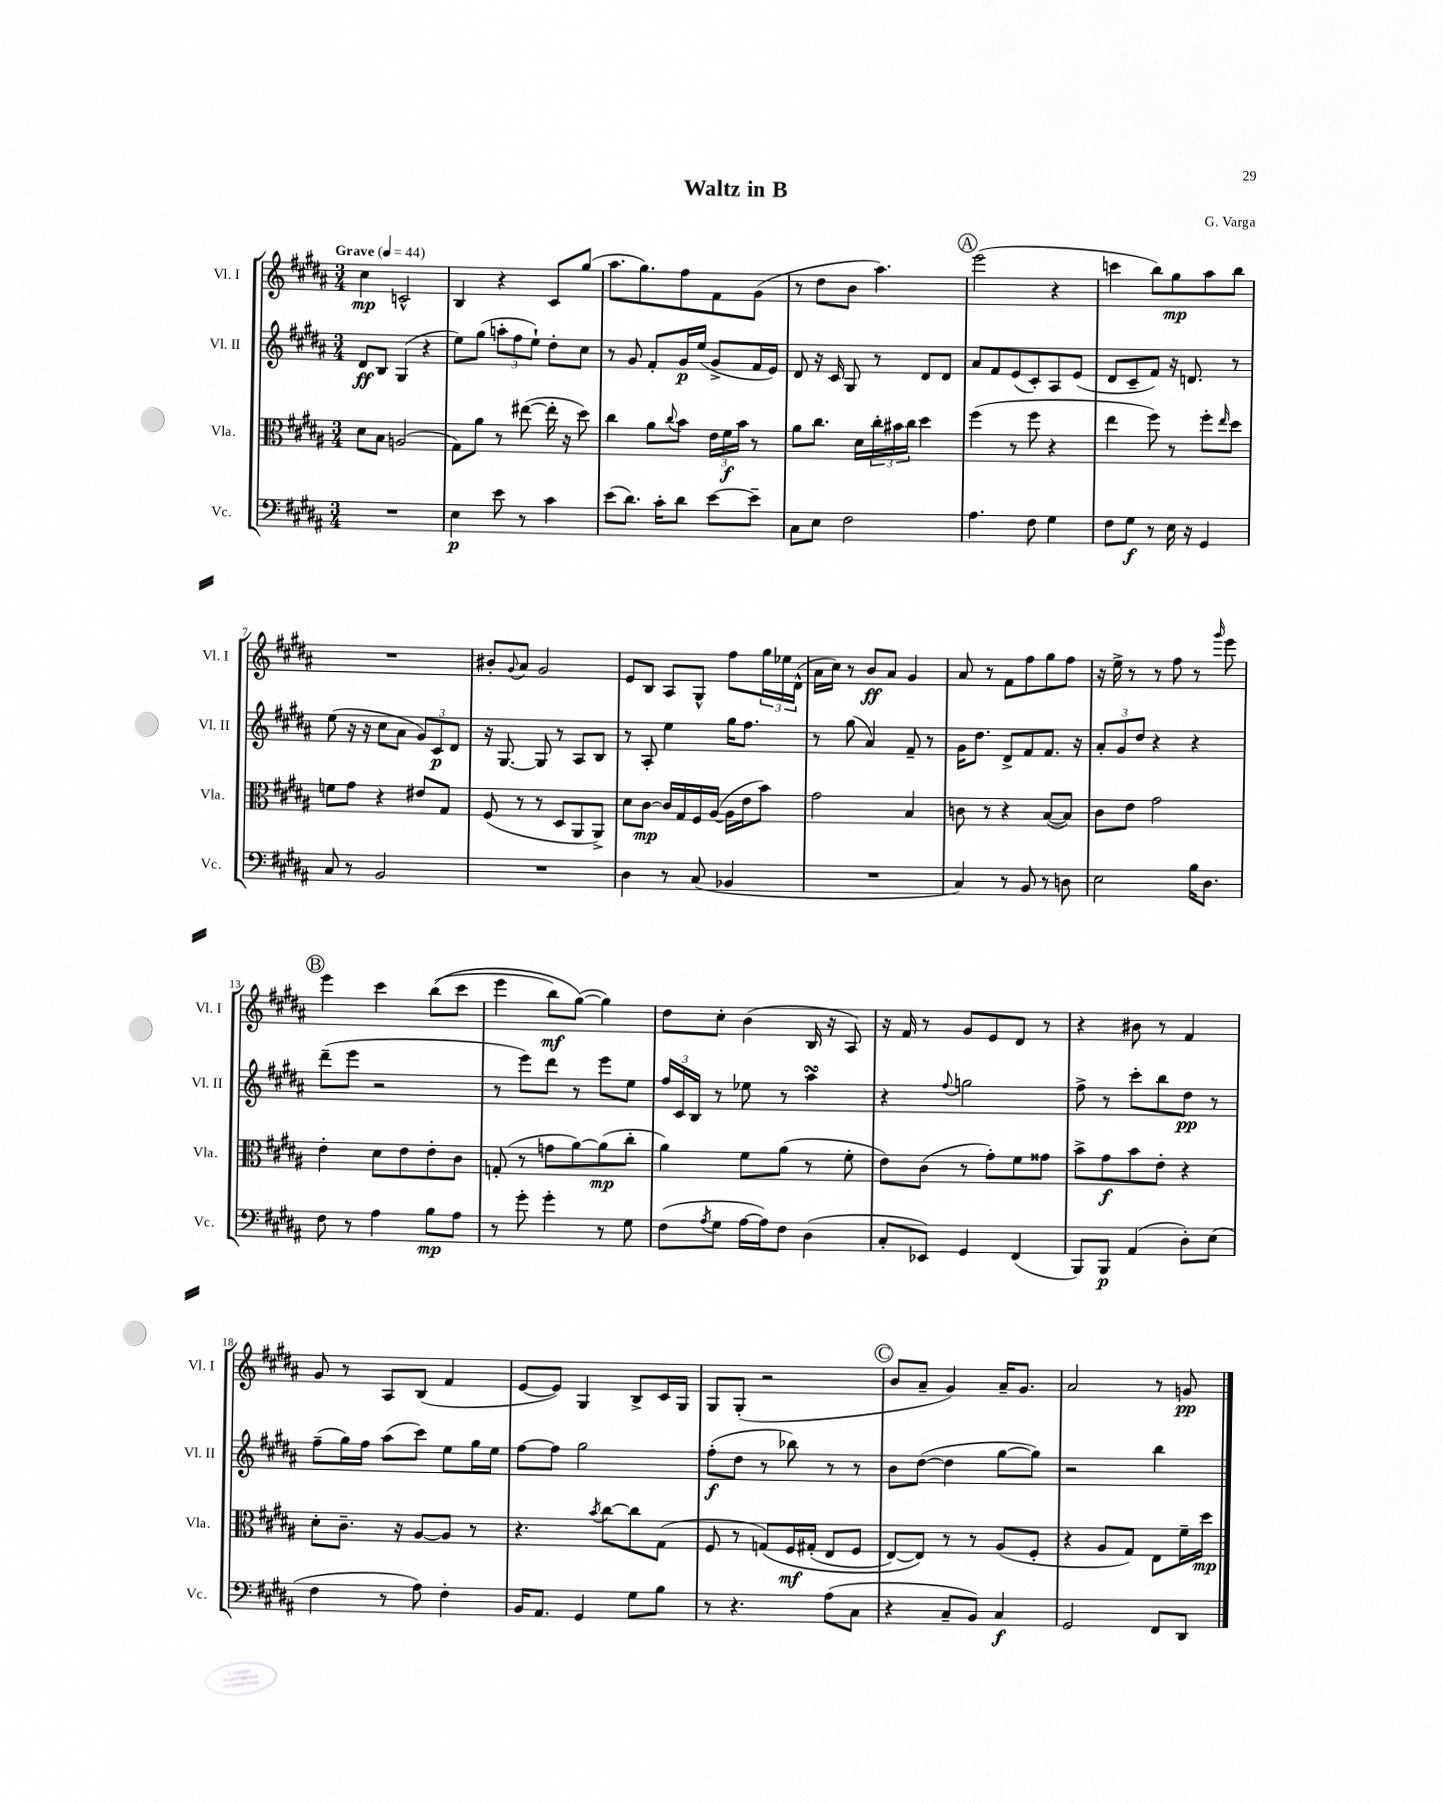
\header { title = "Waltz in B" composer = "G. Varga" }
<<
\new StaffGroup <<
\new Staff = "s0" \with { instrumentName = "Vl. I" shortInstrumentName = "Vl. I" } {
    \clef treble \key b \major \numericTimeSignature \time 3/4 \tempo "Grave" 4 = 44
    cis''4\mp c'2-^ |
    b4 r4 cis'8 gis''8( |
    ais''8. gis''8.) fis''8 fis'8 gis'8( |
    r8 dis''8 b'8 ais''4.) |
    \mark \markup { \circle "A" } e'''2( r4 |
    c'''4 b''8) gis''8\mp ais''8 b''8 |
    R2. |
    bis'8-. \appoggiatura { gis'8 } ais'8 gis'2 |
    e'8 b8 ais8 gis8-^ fis''8 \tuplet 3/2 { gis''16 ees''16 dis'16-^( } |
    ais'16 cis''16) r8 b'8\ff ais'8 gis'4 |
    ais'8 r8 fis'8 fis''8 gis''8 fis''8 |
    r16 e''16-> r8 r8 fis''8 r8 \grace { gis'''16 } e'''8 |
    \mark \markup { \circle "B" } e'''4 cis'''4 b''8(\( cis'''8 |
    e'''4 b''8\mf) gis''8~(\) gis''4) |
    dis''8 cis''8-. b'4( b16 r16 ais8) |
    r16 fis'16 r8 gis'8 e'8 dis'8 r8 |
    r4 bis'8 r8 fis'4 |
    gis'8 r8 ais8 b8( fis'4 |
    e'8~ e'8) gis4 b8-> cis'16 gis16 |
    gis8 gis8-.( r2 |
    \mark \markup { \circle "C" } b'8 ais'8-- gis'4) ais'16-- gis'8. |
    ais'2 r8 g'8\pp \bar "|." |
}
\new Staff = "s1" \with { instrumentName = "Vl. II" shortInstrumentName = "Vl. II" } {
    \clef treble \key b \major \numericTimeSignature \time 3/4
    dis'8\ff b8 gis4( r4 |
    e''8) gis''8( \tuplet 3/2 { a''8-. fis''8 e''8-!) } dis''8-. cis''8 |
    r8 gis'8 fis'8-. gis'16\p e''16( gis'8-> fis'16 e'16) |
    dis'8 r16 cis'16 gis8 r8 dis'8 dis'8 |
    \mark \markup { \circle "A" } ais'8 fis'8 e'8( cis'8-.) ais8 e'8( |
    dis'8 cis'8-- fis'8) r16 d'8. r8 |
    e''8( r16 r16 cis''8 ais'8 \tuplet 3/2 { gis'8) cis'8\p dis'8 } |
    r16 gis8.~ gis8 r8 ais8 b8 |
    r8 ais8-. e''4 gis''16 fis''8. |
    r8 gis''8( ais'4) fis'8-- r8 |
    gis'16 dis''8. dis'8-> fis'8 fis'8. r16 |
    \tuplet 3/2 { ais'8-. gis'8 dis''8 } r4 r4 |
    \mark \markup { \circle "B" } dis'''8--( e'''8 r2 |
    r8 e'''8) dis'''8 r8 e'''8 e''8 |
    \tuplet 3/2 { fis''16 cis'16 b16 } r8 ees''8 r8 ais''4\turn |
    r4 \appoggiatura { fis''8 } g''2 |
    fis''8-> r8 cis'''8-. b''8 dis''8\pp r8 |
    fis''8--( gis''16) fis''16 ais''8( cis'''8) e''8 gis''16 e''16 |
    fis''8~ fis''8 gis''2 |
    fis''8-.\f( dis''8 r8 bes''8) r8 r8 |
    \mark \markup { \circle "C" } b'8 dis''8~( dis''4 gis''8~ gis''8) |
    r2 b''4 \bar "|." |
}
\new Staff = "s2" \with { instrumentName = "Vla." shortInstrumentName = "Vla." } {
    \clef alto \key b \major \numericTimeSignature \time 3/4
    dis'8 b8 a2( |
    gis8) ais'8 r8 eis''8~( eis''16-. r16 dis''8) |
    cis''4 ais'8 \appoggiatura { cis''8 } b'8 \tuplet 3/2 { e'16 fis'16\f b'16 } r8 |
    ais'8 cis''8. dis'16 \tuplet 3/2 { cis''16-. bis'16 cis''16 } dis''4 |
    \mark \markup { \circle "A" } fis''4( r8 fis''8 r4 |
    e''4 fis''8) r8 fis''8-. \grace { e''16 } dis''8 |
    f'8 gis'8 r4 eis'8 gis8 |
    fis8( r8 r8 dis8 ais,8 ais,8->) |
    dis'8 cis'8~\mp cis'16 gis16 fis16 ais16~( ais16 e'16 b'8) |
    gis'2 b4 |
    c'8 r8 r4 b8~( b8) |
    cis'8 e'8 gis'2 |
    \mark \markup { \circle "B" } e'4-. dis'8 e'8 e'8-. cis'8 |
    g8-.( r8 g'8 ais'8~) ais'8\mp( cis''8-. |
    ais'4) fis'8 ais'8( r8 fis'8-. |
    e'8) cis'8( r8 gis'8-.) fis'8 gisis'8 |
    b'8-> gis'8\f b'8 e'8-. r4 |
    dis'8-. cis'8.-- r16 ais8~ ais8 r8 |
    r4. \acciaccatura { b'8 } cis''8~ cis''8 gis8( |
    fis8 r8 g8)\( fis16\mf gis16-.( e8 fis8 |
    \mark \markup { \circle "C" } e8~) e8\) r8 r8 ais8( fis8-. |
    r4 ais8 gis8) e8 fis'16-- dis''16\mp \bar "|." |
}
\new Staff = "s3" \with { instrumentName = "Vc." shortInstrumentName = "Vc." } {
    \clef bass \key b \major \numericTimeSignature \time 3/4
    R2. |
    e4\p e'8 r8 cis'4 |
    e'8( dis'8.) cis'16-. dis'8 e'8~ e'8-- |
    cis8 e8 fis2 |
    \mark \markup { \circle "A" } ais4. fis8 gis4 |
    fis8 gis8\f r8 e16 r16 gis,4 |
    cis8 r8 b,2 |
    R2. |
    dis4 r8 cis8( bes,4 |
    R2. |
    cis4) r8 b,8 r8 d8 |
    e2 b16 dis8. |
    \mark \markup { \circle "B" } fis8 r8 ais4 b8\mp ais8 |
    r8 gis'8-. gis'4-. r8 gis8 |
    fis8( \acciaccatura { ais8 } gis8 ais16~ ais16) fis8 dis4( |
    cis8-. ees,8) gis,4 fis,4( |
    b,,8) b,,8\p ais,4( dis8-.) e8( |
    fis4 r8 ais8) fis4-. |
    b,16 ais,8. gis,4 gis8 b8 |
    r8 r4. ais8( cis8 |
    \mark \markup { \circle "C" } r4 cis8-- b,8) cis4\f |
    gis,2 fis,8 dis,8 \bar "|." |
}
>>
>>
